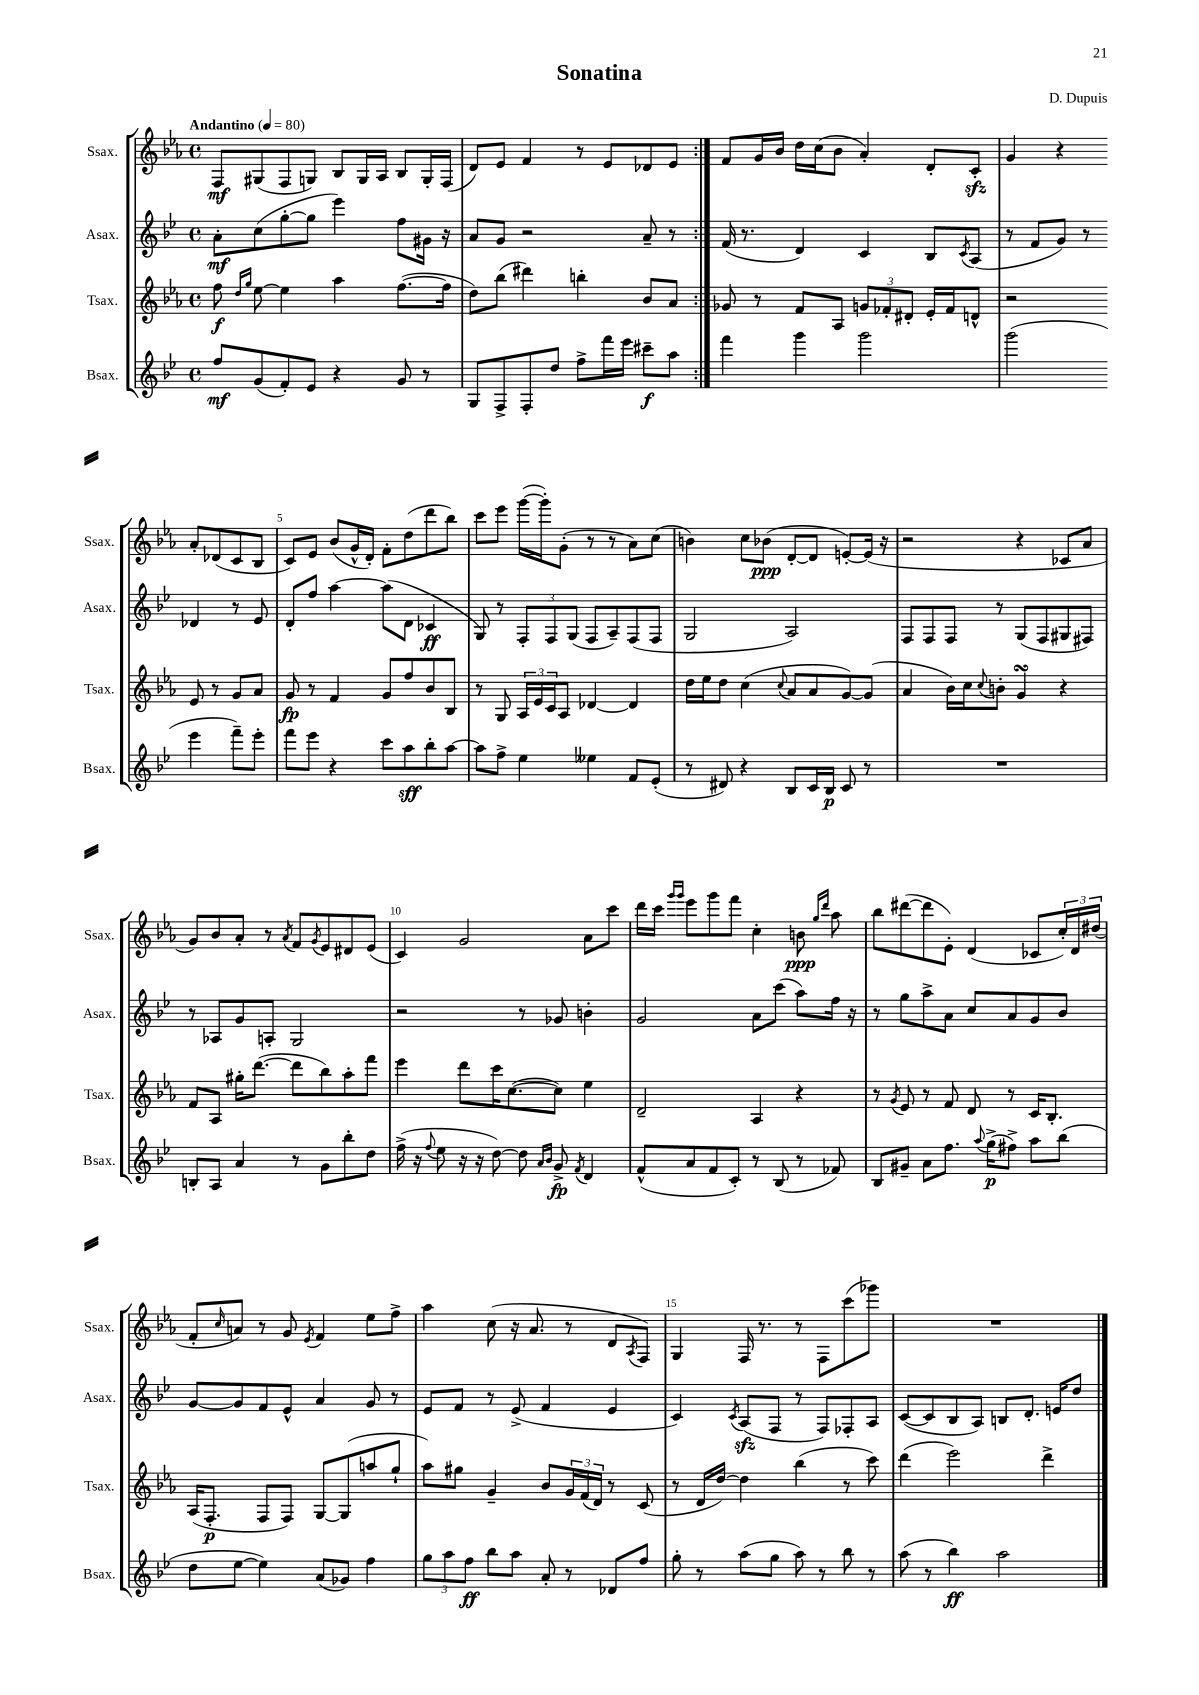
\header { title = "Sonatina" composer = "D. Dupuis" }
<<
\new StaffGroup <<
\new Staff = "s0" \with { instrumentName = "Ssax." shortInstrumentName = "Ssax." } {
    \clef treble \key ees \major \defaultTimeSignature \time 4/4 \tempo "Andantino" 4 = 80
    \repeat volta 2 { f8\mf gis8( f8 g8) bes8 g16 aes16 bes8 g16-. f16( |
    d'8) ees'8 f'4 r8 ees'8 des'8 ees'8 | }
    f'8 g'16 bes'16 d''16 c''16( bes'8 aes'4-.) d'8-. c'8-.\sfz |
    g'4 r4 aes'8-. des'8( c'8 bes8 |
    c'8) ees'8 bes'8( g'16-^ d'16-.) f'8-. d''8( d'''8 bes''8) |
    c'''8 ees'''8 g'''16~( g'''16-.) g'8-.( r8 r8 aes'8) c''8( |
    b'4) c''8 bes'8\ppp( d'8~-. d'8 e'8~-.) e'16( r16 |
    r2 r4 ces'8 aes'8 |
    g'8) bes'8 aes'8-. r8 \acciaccatura { aes'8 } f'8 \acciaccatura { g'8 } ees'8 dis'8 ees'8( |
    c'4) g'2 aes'8 c'''8 |
    d'''16 c'''16 \grace { g'''16 g'''16 } ees'''8 g'''8 f'''8 c''4-. b'8\ppp \grace { g''16 d'''16 } aes''8 |
    bes''8 dis'''8~( dis'''8 ees'8-.) d'4( ces'8 \tuplet 3/2 { c''16-.) d'16 dis''16( } |
    f'8-. \grace { c''16 } a'8) r8 g'8 \acciaccatura { ees'8 } f'4 ees''8 f''8-> |
    aes''4 c''8( r16 aes'8. r8 d'8 \acciaccatura { aes8 } f8) |
    g4 f16 r8. r8 f8 c'''8( ges'''8) |
    R1 \bar "|." |
}
\new Staff = "s1" \with { instrumentName = "Asax." shortInstrumentName = "Asax." } {
    \clef treble \key bes \major \defaultTimeSignature \time 4/4
    \repeat volta 2 { a'8-.\mf c''8( g''8~-. g''8 ees'''4) f''8 gis'16 r16 |
    a'8 g'8 r2 a'8-- r8 | }
    f'16( r8. d'4) c'4 bes8 \acciaccatura { c'8 } a8( |
    r8 f'8 g'8) r8 des'4 r8 ees'8 |
    d'8-. f''8 a''4~ a''8( d'8 ces'4\ff |
    g8) r8 \tuplet 3/2 { f8-. f8 g8( } f8 a8--) f8( f8 |
    g2 a2) |
    f8 f8 f8 r8 g8( f8 gis8 fis8) |
    r8 aes8 g'8 a8-. g2 |
    r2 r8 ges'8 b'4-. |
    g'2 a'8 c'''8( a''8) f''16 r16 |
    r8 g''8 a''8-> a'8 c''8 a'8 g'8 bes'8 |
    g'8~ g'8 f'8 ees'8-^ a'4 g'8 r8 |
    ees'8 f'8 r8 ees'8->( f'4 ees'4 |
    c'4) \acciaccatura { c'8 } a8\sfz( f8 r8 f8) fes8-. a8 |
    c'8~( c'8 bes8 a8) b8 d'8.-. e'16 d''8 \bar "|." |
}
\new Staff = "s2" \with { instrumentName = "Tsax." shortInstrumentName = "Tsax." } {
    \clef treble \key ees \major \defaultTimeSignature \time 4/4
    \repeat volta 2 { f''8\f \grace { d''16 g''16 } ees''8~ ees''4 aes''4 f''8.~( f''16 |
    d''8) bes''8( dis'''4) b''4-. bes'8 aes'8 | }
    ges'8 r8 f'8 aes8 \tuplet 3/2 { g'8 fes'8-. dis'8-. } ees'16-. fes'16 d'8-^ |
    r2 ees'8 r8 g'8 aes'8 |
    g'8\fp r8 f'4 g'8 f''8 bes'8 bes8 |
    r8 g8 \tuplet 3/2 { aes16 ees'16 c'16 } aes8 des'4~ des'4 |
    d''16 ees''16 d''8 c''4( \appoggiatura { c''8 } aes'8 aes'8 g'8~) g'8( |
    aes'4 bes'16) c''16 \appoggiatura { c''8 } b'8-. g'4\turn r4 |
    f'8 aes8 gis''16-. d'''8.~( d'''8 bes''8) aes''8-. f'''8 |
    ees'''4 d'''8 c'''16 c''8.~( c''8) ees''4 |
    d'2-- aes4 r4 |
    r8 \acciaccatura { g'8 } ees'8 r8 f'8 d'8 r8 c'16 bes8.-. |
    aes16( f8.-.\p f8 f8) g8~ g8( a''8 g''8-! |
    aes''8) gis''8 g'4-- bes'8 \tuplet 3/2 { g'16 f'16( d'16) } r8 c'8( |
    r8 d'16 d''16~) d''4 bes''4( r8 c'''8) |
    d'''4( ees'''2) d'''4-> \bar "|." |
}
\new Staff = "s3" \with { instrumentName = "Bsax." shortInstrumentName = "Bsax." } {
    \clef treble \key bes \major \defaultTimeSignature \time 4/4
    \repeat volta 2 { f''8\mf g'8( f'8-.) ees'8 r4 g'8 r8 |
    g8 f8-> f8-. d''8 f''8-> f'''16 ees'''16 cis'''8--\f a''8 | }
    f'''4 g'''4 g'''2 |
    g'''2( ees'''4 f'''8--) ees'''8-. |
    f'''8 ees'''8 r4 c'''8 a''8\sff bes''8-. a''8~ |
    a''8 f''8-> ees''4 eeses''4 f'8 ees'8-.( |
    r8 dis'8) r4 bes8 c'16 bes16\p c'8 r8 |
    R1 |
    b8-. a8 a'4 r8 g'8 bes''8-. d''8 |
    f''16->( r16 \appoggiatura { f''8 } ees''8 r16 r16 d''8~) d''8 \grace { a'16 bes'16 } g'8->\fp \acciaccatura { f'8 } d'4 |
    f'8-^( a'8 f'8 c'8-.) r8 bes8( r8 fes'8) |
    bes8 gis'8-- a'8 f''8. \appoggiatura { a''8 } g''16->\p( fis''8->) a''8 bes''8( |
    d''8 ees''8~ ees''4) a'8( ges'8) f''4 |
    \tuplet 3/2 { g''8 a''8 f''8\ff } bes''8 a''8 a'8-. r8 des'8 f''8 |
    g''8-. r8 a''8( g''8 a''8) r8 bes''8 r8 |
    a''8( r8 bes''4\ff) a''2 \bar "|." |
}
>>
>>
\layout { \context { \Score \override BarNumber.break-visibility = ##(#f #t #t) barNumberVisibility = #(every-nth-bar-number-visible 5) } }
